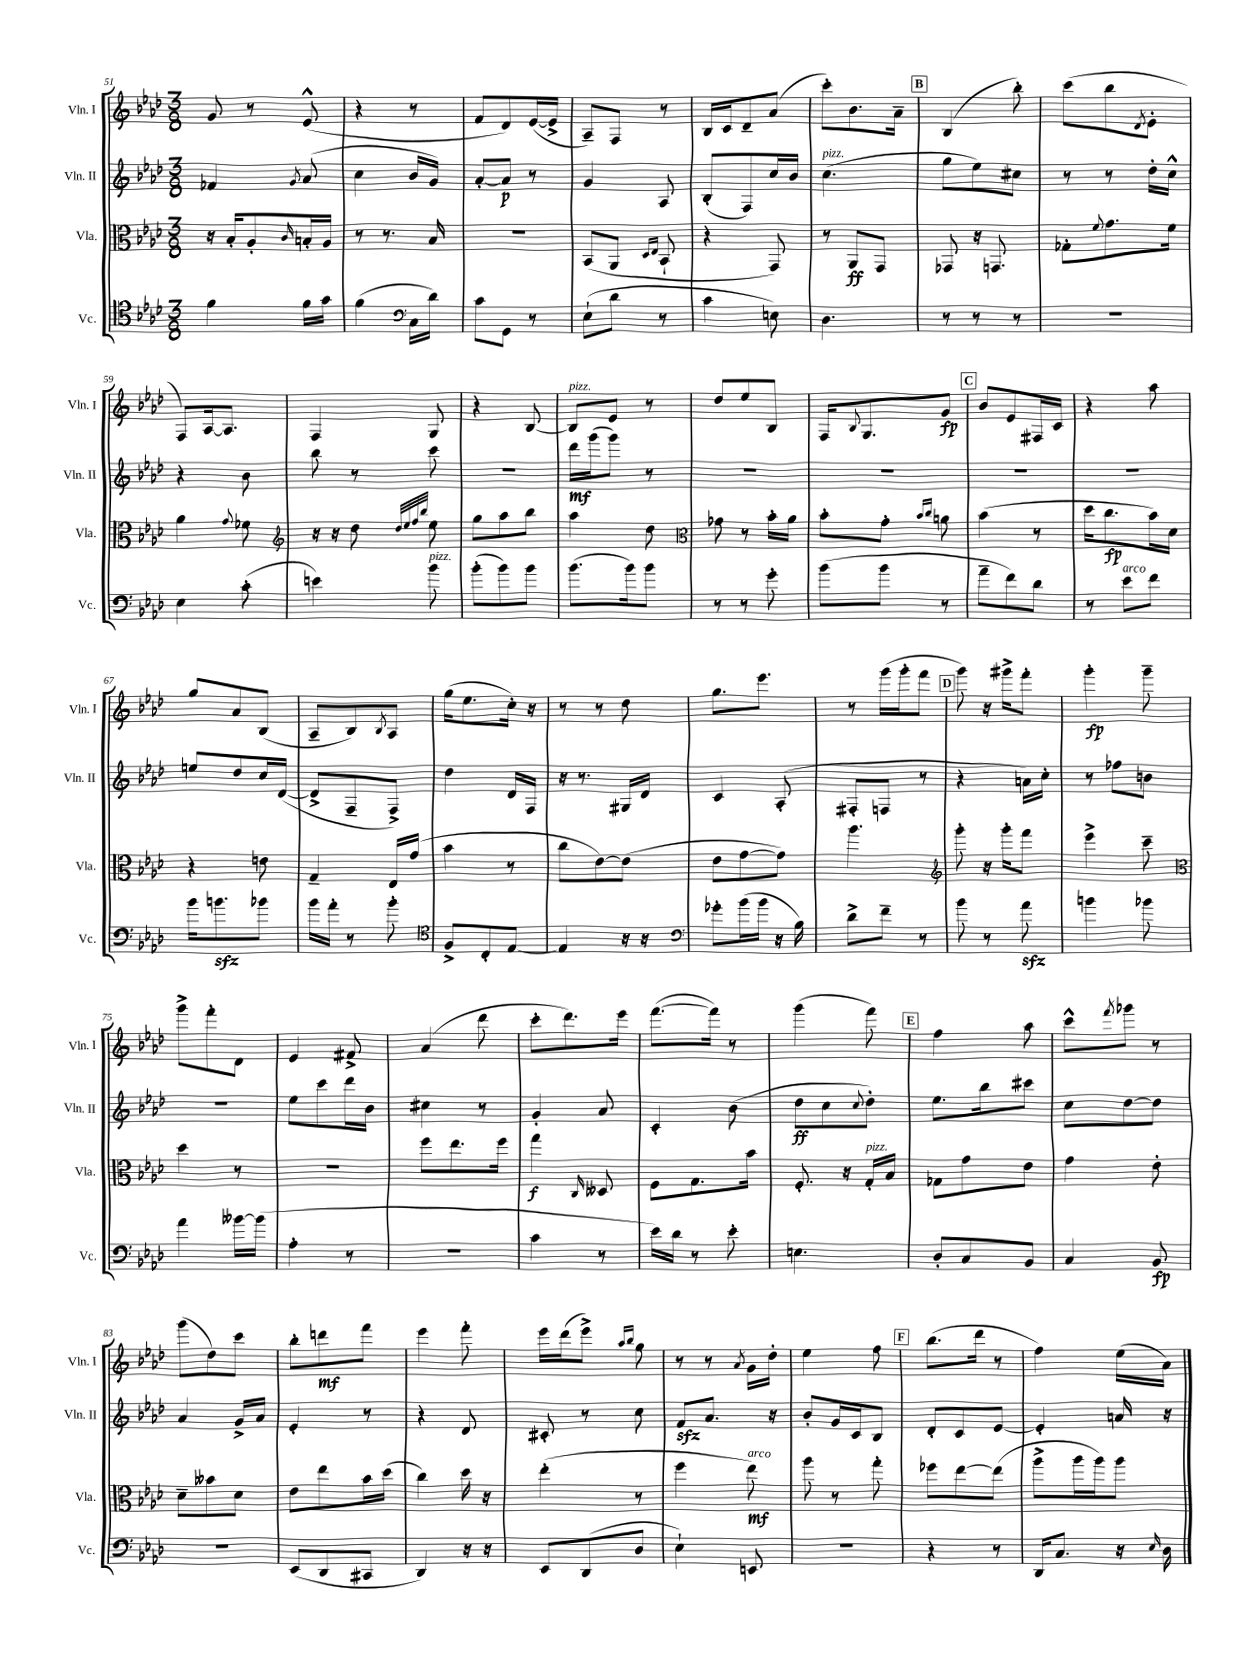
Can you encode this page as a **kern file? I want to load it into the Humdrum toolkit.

**kern	**kern	**kern	**kern
*staff4	*staff3	*staff2	*staff1
*clefC4	*clefC3	*clefG2	*clefG2
*k[b-e-a-d-]	*k[b-e-a-d-]	*k[b-e-a-d-]	*k[b-e-a-d-]
*M3/8	*M3/8	*M3/8	*M3/8
4f	16r	4f-	8g
.	16B-'	.	.
.	8A-'	.	8r
.	16qqc	8qg	.
16f	16B'	(8a-	(8e-^^
16g	16A-	.	.
=	=	=	=
(4f	8r	4cc	4r
.	8.r	.	.
*clefF4	*	*	*
16C	.	16b-	8r
16d-)	16B-	16g)	.
=	=	=	=
8c	4.r	[8a-'	8f
8GG	.	8a-]	8d-)
8r	.	8r	([16e-
.	.	.	16e-^]
=	=	=	=
(8E-`	(8BB-	4g	8A-~)
8d-	8AA-	.	8F
.	16qqD-	.	.
.	16qqE-	.	.
8r	8BB-`	8A-	8r
=	=	=	=
4c	4r	(8B-'	16B-
.	.	.	16c
.	.	8F)	8d-~
8E)	8GG)	16cc	(8a-
.	.	16b-	.
=	=	=	=
4.D-	8r	(4.cc	8ccc')
.	8AA-	.	8.b-
.	8GG	.	.
.	.	.	16a-~
=	=	=	=
8r	8GG-	8gg	(4B-
8r	16r	8ee-)	.
.	8.GG	.	.
8r	.	8cc#	8bb-')
=	=	=	=
4.r	8G-'	8r	(8ccc
.	8qqf	.	.
.	8.g	8r	8bb-
.	.	.	8qd-
.	.	16dd-'	8e-'
.	16f	16cc^^	.
=	=	=	=
4E-	4a-	4r	8F)
.	.	.	[16A-
.	.	.	8.A-]
.	8qqg	.	.
(8c'	8f-	8b-	.
=	=	=	=
*	*clefG2	*	*
4e)	16r	8bb-	4F
.	16r	.	.
.	8dd-	8r	.
.	32qqdd-	.	.
.	32qqee-	.	.
.	32qqff	.	.
.	32qqbb-	.	.
8b-	8ee-	8ccc	8G
=	=	=	=
(8b-'	8gg	4.r	4r
8b-)	8aa-	.	.
8b-	8bb-	.	[8B-
=	=	=	=
(8.b-	4aa-	16ddd-	8B-]
.	.	(16ggg	.
.	.	8ggg)	8e-
16b-)	.	.	.
8b-	8dd-	8r	8r
=	=	=	=
*	*clefC3	*	*
8r	8g-	4.r	8dd-
8r	8r	.	8ee-
8g'	16b-'	.	8B-
.	16a-	.	.
=	=	=	=
(8b-	8b-'	4.r	16F
.	.	.	8qqB-
.	.	.	8.G
8b-	8g'	.	.
.	16qqb-	.	.
.	16qqcc	.	.
8r	8a	.	8g
=	=	=	=
8a-~	(4b-	4.r	8b-
8f)	.	.	8e-
8d-	8r	.	16F#
.	.	.	16c
=	=	=	=
8r	16dd-	4.r	4r
.	8.cc	.	.
8e-	.	.	.
8f	16b-)	.	8aa-
.	16d-	.	.
=	=	=	=
16b-	4r	8ee	8gg
8.b	.	.	.
.	.	8dd-	8a-
8b-	8e	16cc	(8B-
.	.	([16d-	.
=	=	=	=
16b-	4G~	8d-^]	8A-~
16a-'	.	.	.
8r	.	8F~	8B-)
.	.	.	8qB-
8b-'	16E-	8F^)	8A-
.	(16g	.	.
=	=	=	=
*clefC4	*	*	*
8F^	4b-	4dd-	(16gg
.	.	.	8.ee-
8C'	.	.	.
[8E-	8r	16d-	16cc')
.	.	16F	16r
=	=	=	=
4E-]	8cc	16r	8r
.	.	8.r	.
.	[8e-)	.	8r
16r	(8e-]	16G#	8dd-
16r	.	16d-	.
=	=	=	=
*clefF4	*	*	*
8g-'	8e-	4c	8.gg
(16b-	[8g	.	.
16b-	.	.	8.eee-
16r	8g])	(8A-'	.
16B-)	.	.	.
=	=	=	=
8d-^	4.aa-	8F#'	8r
8f~	.	8F	(16ggg
.	.	.	16ggg'
8r	.	8r	8fff
=	=	=	=
*	*clefG2	*	*
8b-	8ggg'	4r	8ggg)
8r	16r	.	16r
.	16ggg'	.	16ggg#^
8a-	8fff	16a)	8fff'
.	.	16cc'	.
=	=	=	=
4b	4eee-^	8r	4ggg'
.	.	8ff-	.
8b-	8ccc~	8b	8ggg~
=	=	=	=
*	*clefC3	*	*
4a-	4dd-	4.r	8ggg^
.	.	.	8fff'
[16b--	8r	.	8d-
(16b--]	.	.	.
=	=	=	=
4A-'	4.r	8ee-	4e-
.	.	8ccc	.
8r	.	16ddd-	8f#^
.	.	16b-	.
=	=	=	=
4.r	8ff	4cc#	(4a-
.	8.ee-	.	.
.	.	8r	8ddd-
.	16ff	.	.
=	=	=	=
4c	4gg	4g'	8ccc'
.	.	.	8.ddd-)
.	16qqC	.	.
8r	8D--	8a-	.
.	.	.	16eee-
=	=	=	=
16e-)	8F	4c'	([8.fff
16d-	.	.	.
8r	8.G	.	.
.	.	.	16fff])
8e-'	.	(8b-	8r
.	16b-	.	.
=	=	=	=
4.E	8.F'	8dd-	(4ggg
.	.	8cc	.
.	16r	.	.
.	.	8qqcc	.
.	16G'	8dd-')	8fff)
.	16B-	.	.
=	=	=	=
8D-'	8G-	8.ee-	4ff
8C	8g	.	.
.	.	16bb-	.
8BB-	8e-	8ccc#	8aa-
=	=	=	=
4C	4g	8cc	8ccc^^
.	.	.	8qfff
.	.	[8dd-	8ggg-
8BB-	8e-'	8dd-]	8r
=	=	=	=
4.r	8d-~	4a-	(8ggg
.	8b--	.	8dd-)
.	8d-	16g^	8ccc
.	.	16a-	.
=	=	=	=
(8EE-	8e-	4e-'	8bb-'
8DD-	8ee-	.	8ddd
8CC#	16b-	8r	8fff
.	(16dd-	.	.
=	=	=	=
4DD-)	4cc)	4r	4eee-
16r	16dd-	8d-	8fff'
16r	16r	.	.
=	=	=	=
8EE-	(4ee-'	8c#'	16eee-
.	.	.	(16ddd-
(8DD-	.	8r	8eee-^)
.	.	.	16qqaa-
.	.	.	16qqbb-
8D-	8r	8cc	8gg
=	=	=	=
4E-`)	4ff	8f	8r
.	.	8.a-	8r
.	.	.	8qa-
8EE	8ee-)	.	16g
.	.	16r	16dd-'
=	=	=	=
4.r	8aa-	8b-'	4ee-
.	8r	16g	.
.	.	16c	.
.	8gg'	8B-	8ff
=	=	=	=
4r	8ff-	8d-'	(8.bb-
.	[8ee-	8c	.
.	.	.	16ddd-
8r	(8ee-]	[8e-	8r
=	=	=	=
16DD-	8aa-^	4e-']	4ff)
8.C	.	.	.
.	16aa-	.	.
.	16aa-)	.	.
16r	8aa-	16a	(16ee-
16qqE-	.	.	.
16D-	.	16r	16a-)
==	==	==	==
*-	*-	*-	*-
